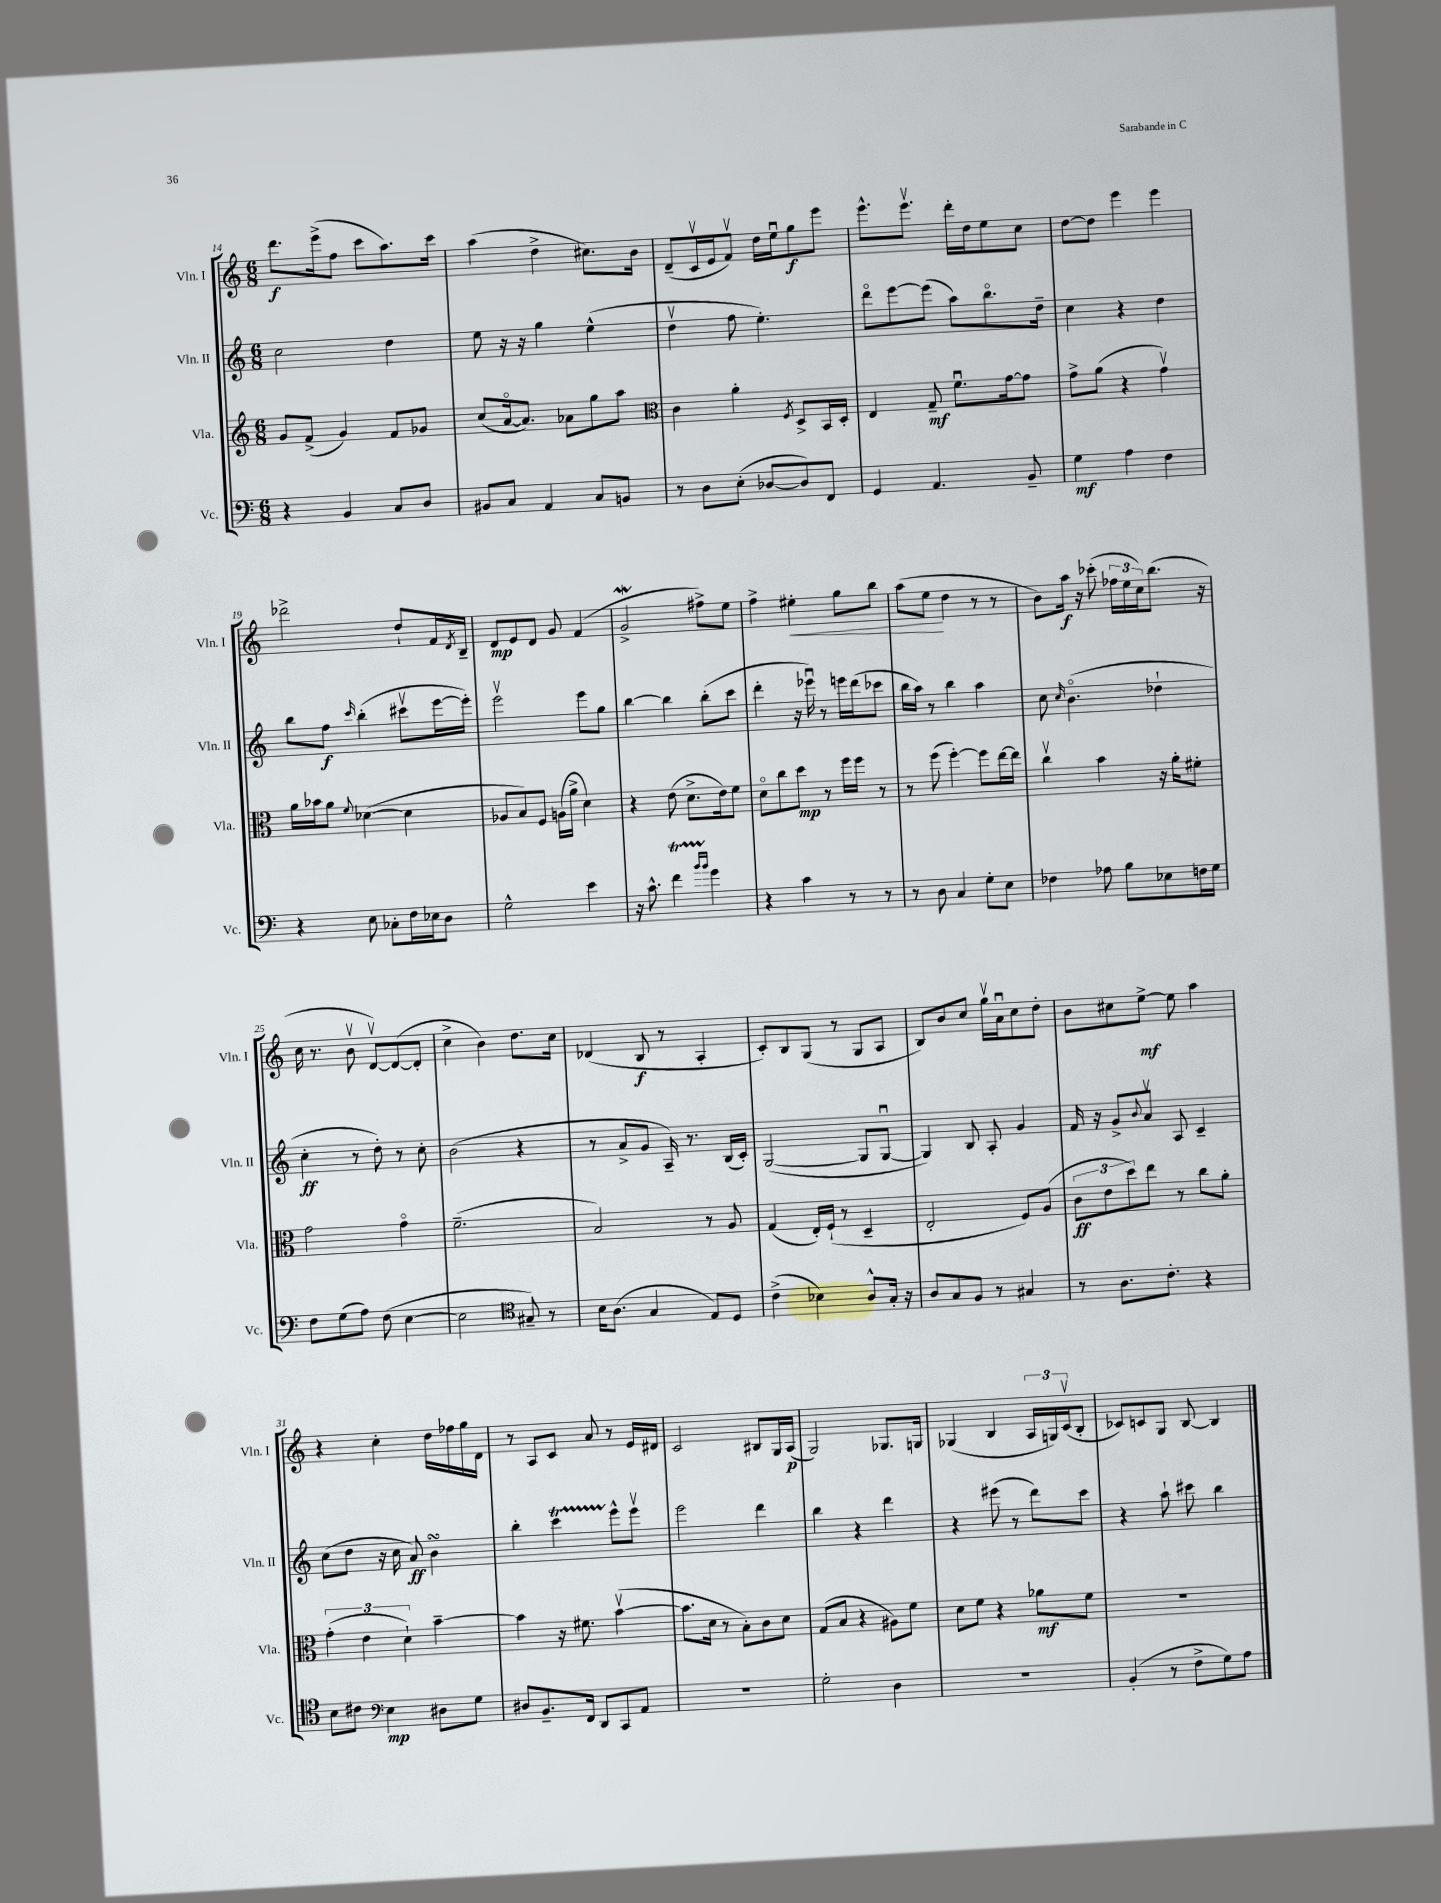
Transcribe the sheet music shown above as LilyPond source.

<<
\new StaffGroup <<
\new Staff = "s0" \with { instrumentName = "Vln. I" shortInstrumentName = "Vln. I" } {
    \clef treble \key c \major \numericTimeSignature \time 6/8
    d'''8.\f e'''16->( f''8 c'''8 a''8.) c'''16 |
    a''4( d''4-> cis''8.) b'16 |
    d'8--( c'16\upbow e'16 f'8\upbow) d''16 e''16\downbow g''8\f e'''8 |
    e'''8.-^ e'''8.\upbow d'''16-. d''16 e''8 c''8 |
    d''8~ d''8 e'''4 e'''4 |
    des'''2-> d''8-! f'16 \acciaccatura { d'8 } b16-- |
    d'8\mp e'8 d'8 g'8 f'4( |
    g'2->\mordent fis''8->) e''8 |
    f''4-> eis''4-.\< g''8 b''8 |
    a''8( e''8\! d''4 r8 r8 |
    b'8) a''16\f r16 ces'''8-.( \tuplet 3/2 { fes''16 e''16 c''16) } b''8.( r16 |
    c''16 r8. b'8\upbow d'8~\upbow) d'8~( d'8-. |
    c''4-> b'4) d''8. c''16 |
    des'4( b8\f r8 a4-. |
    c'8-.) b8 g8( r8 g8 a8 |
    b8) b'8 c''8 g''16\upbow a'16\downbow c''8 d''8-. |
    b'8 cis''8 e''8~->\mf e''8 a''4 |
    r4 c''4-. d''16 fes''16 g''16 d'16 |
    r8 a8 c'8 a'8 r8 e'16 dis'16 |
    c'2 bis8 g16 a16\p( |
    g2) ges8. g16 |
    ges4( b4 \tuplet 3/2 { a16 g16) c'16\upbow( } b8-. |
    ces'8) c'8 g8 b8~ b4 \bar "|." |
}
\new Staff = "s1" \with { instrumentName = "Vln. II" shortInstrumentName = "Vln. II" } {
    \clef treble \key c \major \numericTimeSignature \time 6/8
    c''2 d''4 |
    e''8 r16 r16 g''4 e''4-^( |
    d''4\upbow f''8 e''4.-.) |
    d'''8\flageolet e'''8~ e'''8( a''8) b''8.\flageolet d''16-- |
    c''4 r4 d''4 |
    b''8 f''8\f \grace { c'''16 } b''4-.( cis'''8\upbow e'''16~ e'''16-.) |
    e'''2\upbow e'''8 g''8 |
    b''4~ b''4 b''8-.( c'''8 |
    d'''4-. r16 ees'''16\downbow) r8 e'''16 d'''16( ces'''8 |
    b''16 a''16) r8 b''4 a''4 |
    c''8 \grace { c''16 } b'4.\flageolet( des''4-! |
    c''4-.\ff r8 d''8-.) r8 c''8-. |
    b'2( r4 |
    r8 a'8-> g'8 a16--) r8. b16( c'16-.) |
    g2~( g8 g8~\downbow |
    g4) b8 a8-. g'4 |
    f'16 r16 g'8-> \appoggiatura { b'8 } a'8\upbow a8 c'4-- |
    c''8( d''8 r16 c''16 a'8\ff) b'4\turn |
    b''4-. c'''4\startTrillSpan e'''8-^\stopTrillSpan e'''8\upbow |
    e'''2 d'''4 |
    b''4 r4 d'''4 |
    r4 eis'''8( r8 d'''8) c'''8 |
    r4 a''8-! cis'''8 b''4 \bar "|." |
}
\new Staff = "s2" \with { instrumentName = "Vla." shortInstrumentName = "Vla." } {
    \clef treble \key c \major \numericTimeSignature \time 6/8
    g'8 f'8->( g'4) f'8 ges'8 |
    c''8( a'16~\flageolet a'8.) aes'8 g''8 a''8 |
    \clef alto c'4 a'4-. \acciaccatura { f8 } d8-> b,16 d16-. |
    e4 g8--\mf f'8.\downbow g'16~ g'8 |
    g'8-> a'8( r4 g'4\upbow) |
    a'16 bes'16 a'8 \appoggiatura { f'8 } des'4~( des'4 |
    aes8 b8) f8 a16( a'16-> d'4) |
    r4 e'8( d'8.-> e'16) f'8 |
    d'8\flageolet c''8 d''8\mp r8 f''16 f''16 r8 |
    r8 f''8( f''4~-.) f''8 e''16~ e''16 |
    c''4\upbow b'4 r16 a'16-. fis'8-. |
    g'2 g'4\flageolet |
    f'2.--( |
    b2) r8 a8 |
    g4( e16-.) f16-!( r8 d4-- |
    e2-. f8) a8( |
    \tuplet 3/2 { c'8\ff e'8 d''8) } e''8 r8 c''8 a'8-. |
    \tuplet 3/2 { g'4-.( e'4 d'4-!) } b'4~-- |
    b'4 r16 fis'8. b'4~\upbow( |
    b'8. d'16 r8 b8-.) c'8 d'8 |
    g8( b8 r4 ais8) f'8 |
    d'8 f'8 r4 aes'8\mf f'8 |
    R2. \bar "|." |
}
\new Staff = "s3" \with { instrumentName = "Vc." shortInstrumentName = "Vc." } {
    \clef bass \key c \major \numericTimeSignature \time 6/8
    r4 b,4 c8 d8 |
    bis,8 c8 a,4 c8 b,8 |
    r8 d8 e8-.( des8~ des8) f,8 |
    g,4 a,4. b,8-- |
    g4\mf a4 f4 |
    r4 e8 ces8-. f16 ees16 d8 |
    g2-^ e'4 |
    r16 c'8.-^ f'4\startTrillSpan \grace { b'16 b'16 } g'4\stopTrillSpan |
    r4 c'4 r8 r8 |
    r8 d8 c4 g8-. e8 |
    fes4 aes8 b8 ees8 f16 g16 |
    f8 g8( a8) f8( e4~ |
    e2 \clef tenor gis8--) r8 |
    b16 a8.( g4 e8) d8 |
    c'4->( bes4) a8-^ g16-. r16 |
    a8 g8 f8 r8 gis4 |
    r8 a8. c'8.-. r4 |
    b8 cis'8 \clef bass e4\mp dis8 g8 |
    dis8 b,8.-- f,16 d,8 c,8 a,8 |
    R2. |
    g2-. d4 |
    R2. |
    b,4-.( r8 f8-> g8) a8 \bar "|." |
}
>>
>>
\layout { \context { \Score currentBarNumber = #14 } }
